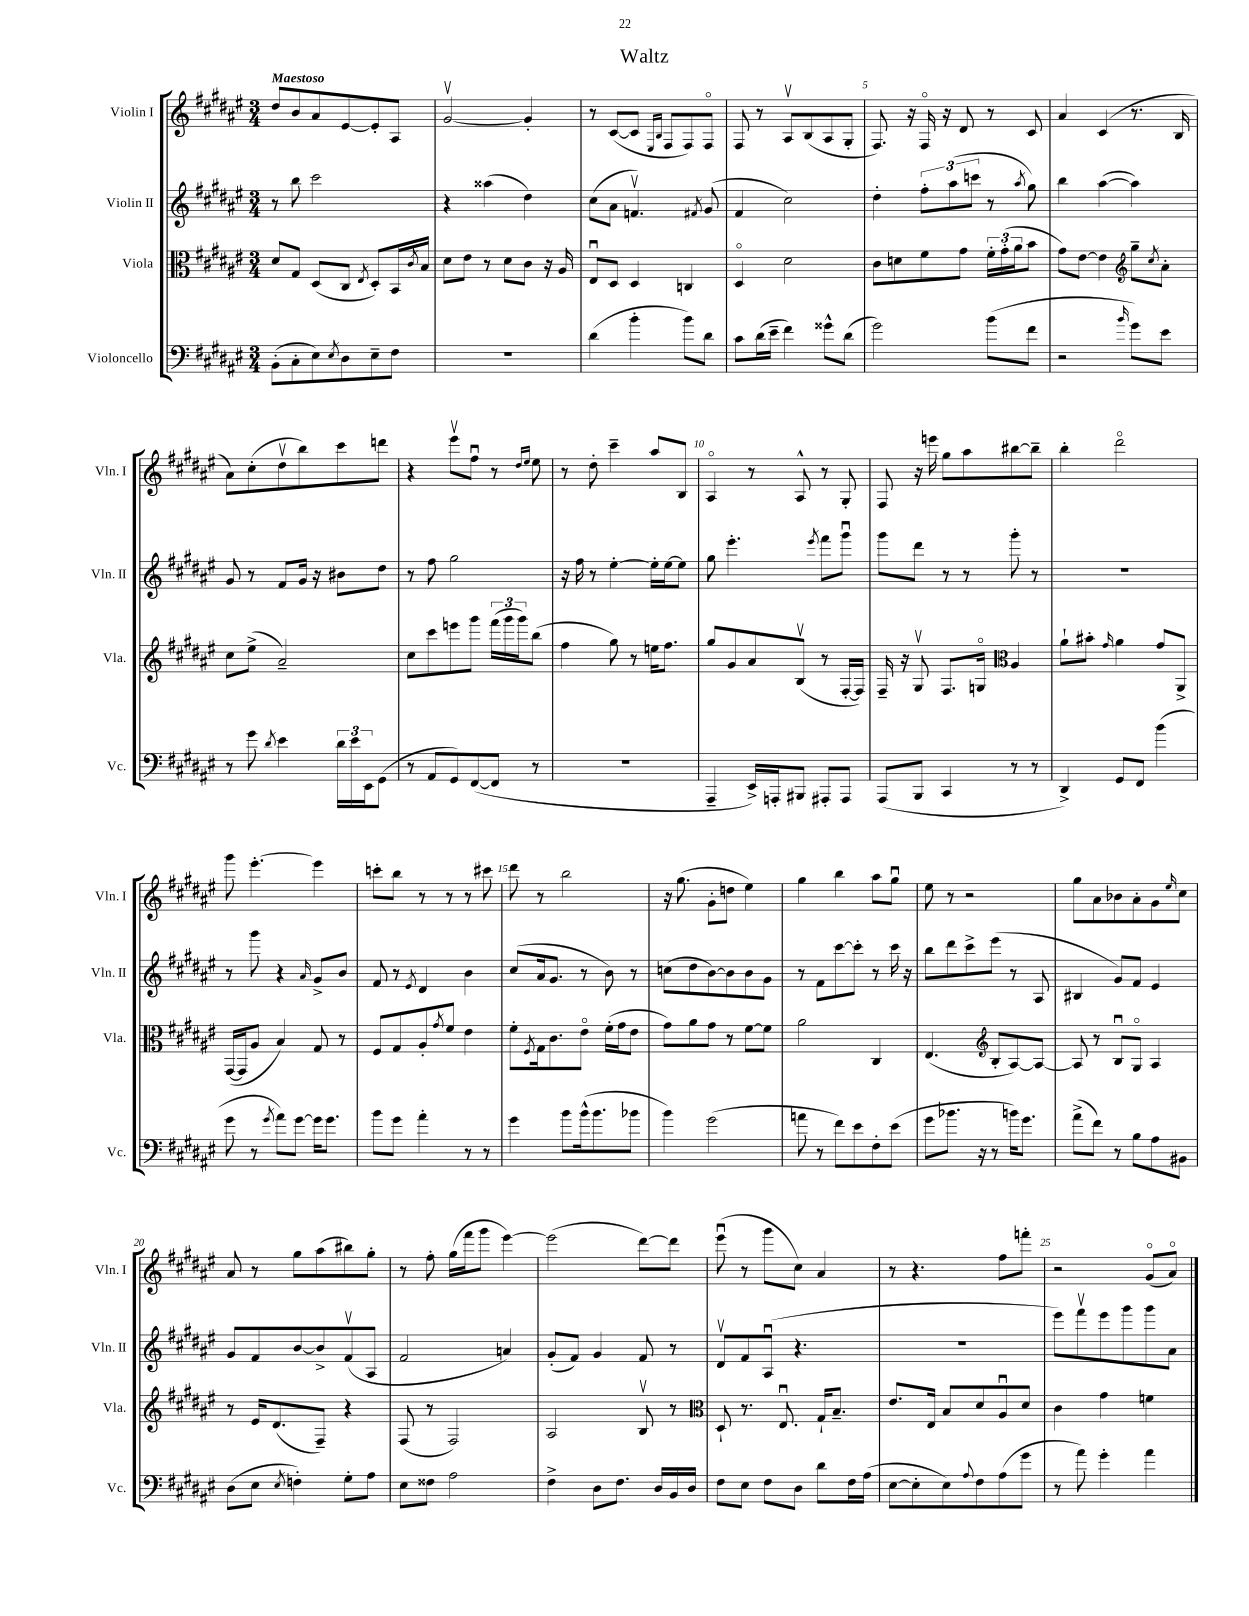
\header { title = "Waltz" }
<<
\new StaffGroup <<
\new Staff = "s0" \with { instrumentName = "Violin I" shortInstrumentName = "Vln. I" } {
    \clef treble \key fis \major \numericTimeSignature \time 3/4 \tempo "Maestoso"
    dis''8 b'8 ais'8 eis'8~ eis'8-. ais8 |
    gis'2~\upbow gis'4-. |
    r8 cis'8~( cis'8 \grace { eis16 b16 } fis8 fis8) fis8\flageolet |
    fis8 r8 ais8\upbow b8( ais8 gis8-. |
    fis8.) r16 fis16\flageolet r16 dis'8 r8 cis'8 |
    ais'4 cis'4( r8. b16 |
    ais'8) cis''8-.( dis''8\upbow b''8) cis'''8 d'''8 |
    r4 eis'''8\upbow fis''8\downbow r8 \grace { dis''16 eis''16 } eis''8 |
    r8 dis''8-. cis'''4-- ais''8 b8 |
    ais4\flageolet r8 ais8-^ r8 gis8-. |
    fis8 r16 e'''16 gis''8 ais''8 bis''8~ bis''8-- |
    b''4-. dis'''2\flageolet |
    gis'''8 eis'''4.~-. eis'''4 |
    c'''8-. b''8 r8 r8 r8 cis'''8 |
    dis'''8 r8 b''2 |
    r16 gis''8.( gis'8-. d''8 eis''4) |
    gis''4 b''4 ais''8 gis''8\downbow |
    eis''8 r8 r2 |
    gis''8 ais'8 bes'8 ais'8-. gis'8 \grace { eis''16 } cis''8 |
    ais'8 r8 gis''8 ais''8( bis''8) gis''8-. |
    r8 fis''8-. gis''16( fis'''16 gis'''8 eis'''4~) |
    eis'''2( dis'''8~) dis'''8 |
    eis'''8\downbow( r8 gis'''8 cis''8) ais'4 |
    r8 r4. fis''8 f'''8-. |
    r2 gis'8\flageolet( ais'8\flageolet) \bar "|." |
}
\new Staff = "s1" \with { instrumentName = "Violin II" shortInstrumentName = "Vln. II" } {
    \clef treble \key fis \major \numericTimeSignature \time 3/4
    r8 b''8 cis'''2 |
    r4 aisis''4( dis''4) |
    cis''8( ais'8 f'4.\upbow) \acciaccatura { fis'8 } gis'8( |
    fis'4 cis''2) |
    dis''4-. \tuplet 3/2 { fis''8-. ais''8( c'''8 } r8 \acciaccatura { ais''8 } gis''8) |
    b''4 ais''4~( ais''4) |
    gis'8 r8 fis'8 gis'16 r16 bis'8 dis''8 |
    r8 fis''8 gis''2 |
    r16 fis''16 r8 eis''4~-. eis''16-. eis''16~ eis''8 |
    gis''8 eis'''4.-. \acciaccatura { eis'''8 } fis'''8 gis'''8\downbow |
    gis'''8 dis'''8 r8 r8 gis'''8-. r8 |
    R2. |
    r8 gis'''8 r4 \grace { ais'16 } gis'8-> b'8 |
    fis'8 r8 \acciaccatura { eis'8 } dis'4 b'4 |
    cis''8( ais'16 gis'8. r8 b'8) r8 |
    c''8( dis''8 b'8~) b'8 b'8 gis'8 |
    r8 fis'8 cis'''8~ cis'''8-. r8 cis'''16 r16 |
    b''8 dis'''8 cis'''8-> eis'''8( r8 ais8 |
    bis4 gis'8) fis'8 eis'4 |
    gis'8 fis'8 b'8~ b'8-> fis'8\upbow( ais8 |
    fis'2 a'4) |
    gis'8-.( fis'8) gis'4 fis'8 r8 |
    dis'8\upbow fis'8 ais8\downbow( r4. |
    R2. |
    eis'''8) fis'''8\upbow eis'''8 gis'''8 gis'''8 ais'8 \bar "|." |
}
\new Staff = "s2" \with { instrumentName = "Viola" shortInstrumentName = "Vla." } {
    \clef alto \key fis \major \numericTimeSignature \time 3/4
    dis'8 gis8 dis8( cis8 \acciaccatura { eis8 } dis8-.) b,16 \acciaccatura { cis'8 } b16 |
    dis'8 eis'8 r8 dis'8 cis'8 r16 ais16 |
    eis8\downbow dis8 dis4 c4 |
    dis4\flageolet dis'2 |
    cis'8 d'8 fis'8 gis'8 \tuplet 3/2 { fis'16-. gis'16-.( ais'16 } b'8 |
    gis'8) eis'8~ eis'4 \clef treble gis''8-- \acciaccatura { cis''8 } ais'8-. |
    cis''8 eis''8->( ais'2--) |
    cis''8 cis'''8 e'''8 gis'''8 \tuplet 3/2 { fis'''16( gis'''16 gis'''16) } b''8( |
    fis''4 gis''8) r8 e''16 fis''8. |
    gis''8 gis'8 ais'8 b8\upbow( r8 fis16~-. fis16) |
    fis16-- r16 gis8\upbow fis8. g16\flageolet \clef alto ais4 |
    ais'8-! bis'8-. \grace { gis'16 } ais'4 gis'8 ais,8-> |
    gis,16~( gis,16 ais8 b4) gis8 r8 |
    fis8 gis8 ais8-. \acciaccatura { gis'8 } fis'8 eis'4 |
    fis'8-. \acciaccatura { fis8 } gis16 cis'8. eis'8\flageolet fis'16-.( gis'16 eis'8 |
    gis'8) ais'8 gis'8 r8 fis'8~ fis'8 |
    ais'2 cis4 |
    eis4.( \clef treble b8-. ais8~) ais8~ |
    ais8 r8 b8\downbow gis8\flageolet ais4 |
    r8 eis'16 dis'8.( fis8--) r4 |
    fis8( r8 fis2) |
    ais2 b8\upbow r8 |
    \clef alto dis8-! r8. eis8.\downbow gis16-! b8.-- |
    eis'8. eis16 b8 dis'8 ais8\downbow dis'8 |
    cis'4 gis'4 f'4 \bar "|." |
}
\new Staff = "s3" \with { instrumentName = "Violoncello" shortInstrumentName = "Vc." } {
    \clef bass \key fis \major \numericTimeSignature \time 3/4
    b,8-.( cis8-. eis8) \acciaccatura { eis8 } dis8 eis8-- fis8 |
    R2. |
    dis'4( b'4-. b'8) dis'8 |
    cis'8 dis'16( eis'16-- fis'4) gisis'8-^ dis'8( |
    gis'2) b'8( fis'8 |
    r2 \grace { b'16 } gis'8) eis'8 |
    r8 gis'8 \acciaccatura { dis'8 } eis'4 \tuplet 3/2 { dis'16 eis'16 eis,16 } gis,8( |
    r8 ais,8 gis,8) fis,8~( fis,8 r8 |
    R2. |
    ais,,4-- eis,16->) a,,16-. bis,,8 ais,,8-. ais,,8 |
    ais,,8( b,,8 cis,4 r8 r8 |
    dis,4->) gis,8 fis,8 b'4( |
    gis'8 r8 \acciaccatura { gis'8 } ais'8) gis'8~ gis'16 gis'8. |
    b'8 gis'8 ais'4-. r8 r8 |
    gis'4 b'8 b'16-^( b'8. bes'8 |
    b'4) gis'2( |
    a'8 r8 fis'8) eis'8 fis8-. eis'8( |
    gis'8 bes'8. r16 r8 b'16) gis'8. |
    ais'8->( fis'8) r8 b8 ais8 bis,8 |
    dis8( eis8 \acciaccatura { eis8 } f4-.) gis8-. ais8 |
    eis8 fisis8 ais2 |
    fis4-> dis8 fis8. dis16 b,16 dis16 |
    fis8 eis8 fis8 dis8 dis'8 fis16 ais16( |
    eis8~ eis8-. eis8) \appoggiatura { ais8 } fis8 ais8( gis'8 |
    r8 ais'8) gis'4-. ais'4 \bar "|." |
}
>>
>>
\layout { \context { \Score \override BarNumber.break-visibility = ##(#f #t #t) barNumberVisibility = #(every-nth-bar-number-visible 5) } }
